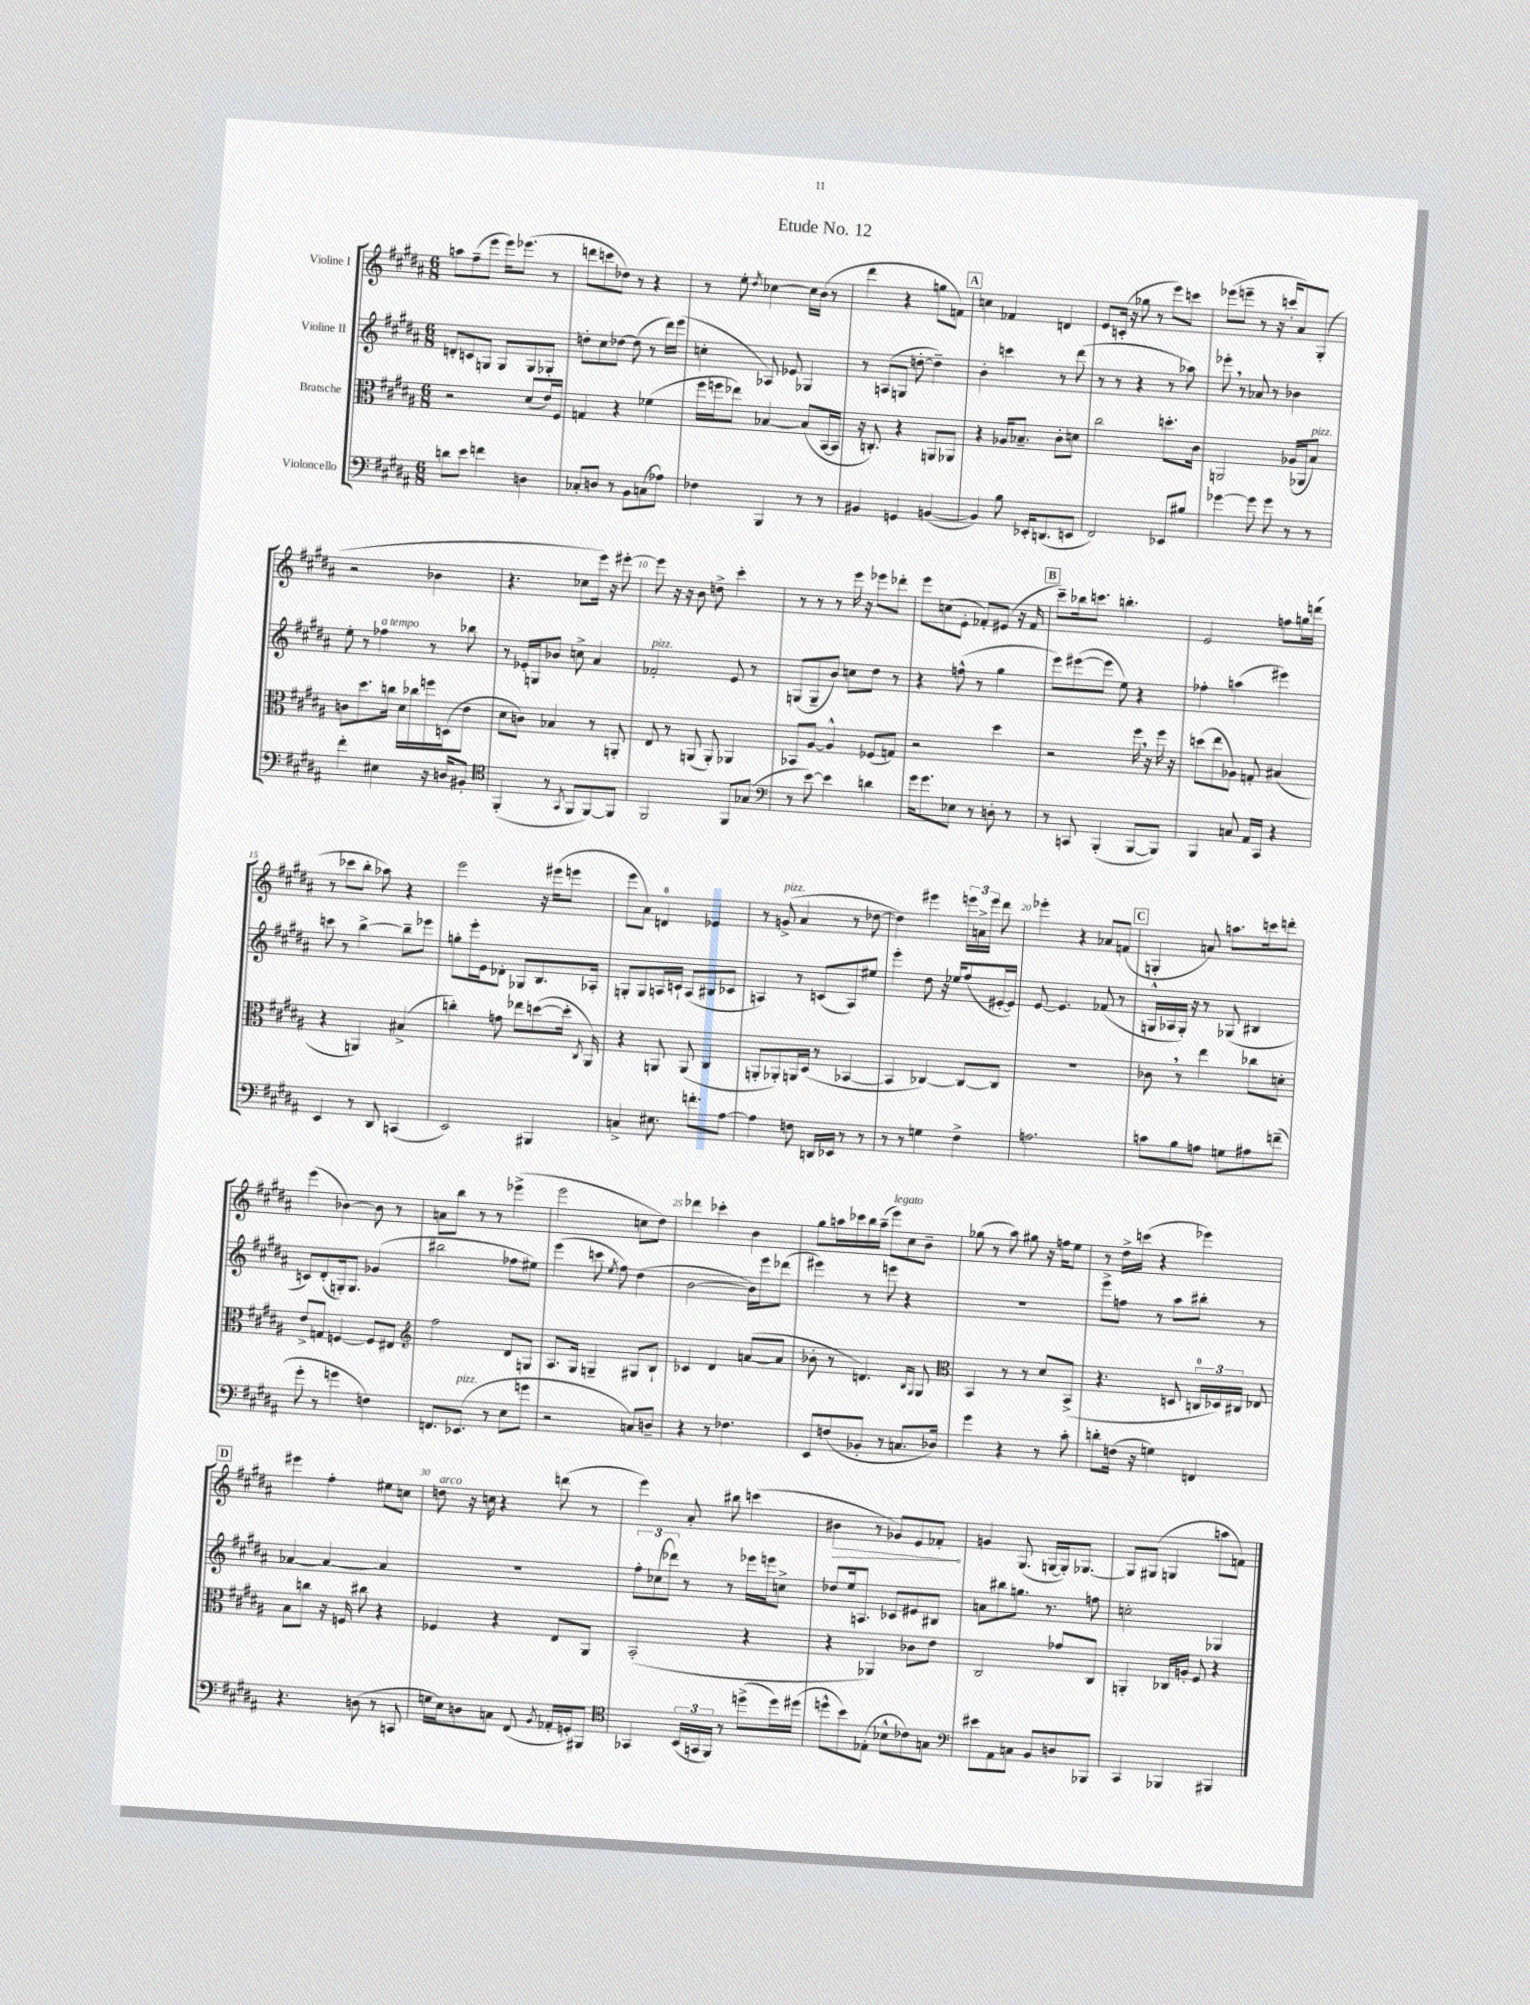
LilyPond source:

\header { title = "Etude No. 12" }
<<
\new StaffGroup <<
\new Staff = "s0" \with { instrumentName = "Violine I" } {
    \clef treble \key b \major \numericTimeSignature \time 6/8
    \autoBeamOff a''8[ fis''8--( e'''8] e'''16[) ees'''8.]( r8 |
    d'''8[ c'''8 des''8]) r8 r4 |
    r8 e''8-. \acciaccatura { dis''8 } ces''4~ ces''16[ b'16]( r8 |
    dis'''4 r4 g''8[ f'8]) |
    \mark \markup { \box "A" } c''4 fes'4 d'4 |
    e'8[ c'16]-.( r16 ges''8 r8 e'''8[) c'''8] |
    ees'''8[( e'''8]-- r8 r16 c'''16[-. ais'8) gis8]-.( |
    r2 bes'4 |
    r4. ces''8[ e'''16]) r16 eis'''8~-. |
    eis'''8 r16 r16 b'8 d''8-> cis'''4-. |
    r8 r8 r8 e'''16 r16 ees'''8[ des'''8]-. |
    e'''8[ c''8( e'8]-. fes'8[-.) eis'8]( r16 fes'16 |
    \mark \markup { \box "B" } cis'''8[--) bes''16 c'''8.] b''4.-. |
    e'2 f''8[ g''16 d'''16]( |
    r8 ces'''8[ b''8]-. aes''8) r4 |
    e'''2 r16 eis'''16[( e'''8] |
    e'''8[ ais'8]) d'4-0 ees'4 |
    r8 g'8->^\markup { \italic "pizz." }( ais'4 r8 des''8~ |
    des''4) eis'''4 \tuplet 3/2 { e'''16[ a'16-> e'''16] } dis'''8 |
    ees'''4-. r4 aes'8[ f'8]( |
    \mark \markup { \box "C" } g4-. a'8) a''8.[ c'''16 d'''8]-. |
    e'''4( bes'4~) bes'8 r8 |
    a'8[ b''8] r8 r8 ees'''4->( |
    e'''2 c''8[ dis''8]) |
    des'''4 ces'''4-. b'4 |
    gis''8[ a''16 ces'''16 b''16 a''16]--( e'''8[^\markup { \italic "legato" }) cis''8 b'8]-- |
    ges''8( r8 ais''8) gis''8 r16 f''16[ e''8] |
    r8 dis''16[-> c'''16]( r4 ees'''4) |
    \mark \markup { \box "D" } eis'''4 fis''4-. eis''8[ c''8] |
    d''8^\markup { \italic "arco" } r16 c''16 r4 d'''8( r8 |
    e'''4) ais'8-. bis''8 c'''4( |
    \once \override Hairpin.circled-tip = ##t bis'4\> r8 ges'8[) e'8 fes'8]-.\! |
    g'4 gis8.( g16[~ g16-.) ges8.]~ |
    ges8[ gis8]( g4 a''8[ f'8]) \bar "|." |
}
\new Staff = "s1" \with { instrumentName = "Violine II" } {
    \clef treble \key b \major \numericTimeSignature \time 6/8
    \autoBeamOff d'8[-. c'8 g8] g8[ g8 ges8]-. |
    d''8[-. cis''8 des''8]~ des''8( r8 dis'''16[) e'''16]( |
    c''4-. aes8) ees'8 ges4 |
    r8 a8[( g8] d''8~-. d''4--) |
    \mark \markup { \box "A" } b'4-. c'''4 r8 dis'''8( |
    r8 r8 r4 r8 aes''8) |
    ees'''8-. \breathe r8 aes'8 r8 bes'4 |
    e''8-. r8 fes''4^\markup { \italic "a tempo" } r8 bes''8 |
    r8 ees'16[-. g16 bes'8] c''8-> ais'4 |
    fes'2-.^\markup { \italic "pizz." } e'8 r8 |
    g8[( g8-- b'8]) c''8[ dis''8] r8 |
    r4 f''8-^( r8 gis''4 |
    \mark \markup { \box "B" } e'''8[) eis'''8~( eis'''8] e''8) r4 |
    fes''4-. a''4( eis'''4) |
    c'''8 r8 b''4~-> b''8[-- ees'''8] |
    g''8[-. e'''16-. e'16 des'8]-. ges8[ b8. aes16]-. |
    g8[-. g8 a16 c'16]-! a8[( bis8 ces'8] |
    a4) r8 c'8[( a8) eis''8] |
    e'''4-. dis''8 r16 ees''16[ fis''8( eis'16~-. eis'16]) |
    e'8~ e'4. fes'8( r8 |
    \mark \markup { \box "C" } g16[-^ aes16 g16]-.) r16 r8 ges8( bis4 |
    c'8[) dis'8-.( g16-.) g8.] ges'4( |
    bis''2 fes''8[ eis''8]) |
    e'''4( c'''8 \acciaccatura { e''8 } fis''8) dis''4( |
    b'2~ b'16[) e'''16 des'''8]( |
    eis'''4) r8 e'''8 r4 |
    r2. |
    e'''8[-> f''8] r8 ais''8[ bis''8]-. r8 |
    \mark \markup { \box "D" } aes'4~ aes'4~ aes'4 |
    R2. |
    \tuplet 3/2 { fis''8[-. ces''8( des'''8]) } r8 r8 ees'''16[ e'''16 c''8]-> |
    des''8[ e''16 a8.] ces'8[ eis'8 bis8] |
    a'8[ bis''8 g''8.] r8. f''8 |
    c''2-. ges4 \bar "|." |
}
\new Staff = "s2" \with { instrumentName = "Bratsche" } {
    \clef alto \key b \major \numericTimeSignature \time 6/8
    \autoBeamOff r2 dis'8[( e'16) fis16] |
    g4 r4 fes'4( |
    fis''16[ f''16 ees''8]) bes4~ bes8[( b,16~ b,16] |
    r16 c8.-.) r4 a,8[ aes,8] |
    \mark \markup { \box "A" } r4 aes16[ bes8.]-- cis'8[-. d'8] |
    cis''2 d''8.[-. cis'16] |
    a,2 aes16[( aes,16 b8]^\markup { \italic "pizz." }) |
    c'8[ dis''8. c''16] dis'16[ ces''16 f''16 d16( e'8] |
    dis'8[ c'8]) bes4 r8 a,8-. |
    e8 r8 a,8( a,8-.) aes,4 |
    bes,8[ ais8]~ ais4-^ fes8[( g8]) |
    r2 dis''4 |
    \mark \markup { \box "B" } r2 fis''16 \breathe r16 fis''16 r16 |
    d''8[( e''8 aes8]) g8-. bis4( |
    r4 a,4) bis4->( |
    c''4-.) g'8 ees''8[ d''8~( d''16]-. \acciaccatura { cis8 } ais,16) |
    r4 a,8 a,8( cis4 |
    a,8[-. aes,8-.) a,16 dis16]( r8 bes,4~ |
    bes,4 ces4~) ces8[~ ces8] |
    R2. |
    \mark \markup { \box "C" } ces'8 \breathe r8 e''4 ces''8[ d'8]-. |
    e'8[-> g8] f4~ f8[ eis8] |
    \clef treble fis''2 dis'8[ g8] |
    ais8.[ gis16] g4-- gis8[ b8]-! |
    ces'4 dis'4 a'8[~( a'8] |
    bes'8-. r8 d'4.) \grace { b16[ gis16] } gis8 |
    \clef alto b,4 r8 r8 dis'8[ b,8]->( |
    r4. d8 \tuplet 3/2 { c16[-0 des16) cis16] } ees8 |
    \mark \markup { \box "D" } b8[ c''8] r16 f16 cis''8 r4 |
    fes4 r4 e8[ ais,8] |
    b,2-.( r4 |
    r4 aes,4) ces'8[ e'8] |
    cis2 ges'8[ cis8] |
    a,4-. ces16[ a16]-. fis8 r4 \bar "|." |
}
\new Staff = "s3" \with { instrumentName = "Violoncello" } {
    \clef bass \key b \major \numericTimeSignature \time 6/8
    \autoBeamOff d'8[ e'8] f'4 d4 |
    ces8[-. d8] r8 b,8[ c8( aes8]) |
    fes4 b,,4 r8 r8 |
    bis,4 g,4 b,4~( |
    \mark \markup { \box "A" } b,4) b8 ees,16[-. d,8.( e,8] |
    fis,2) ees,8[ bis8] |
    ges'4~ ges'8 ges'8 r8 r8 |
    fis'4-. eis4 r16 d16[ bis,8]-. |
    \clef tenor fis,4-.( r8 \acciaccatura { gis,8 } fis,8[ fis,8~) fis,8] |
    fis,2 fis,8[ ges8]( |
    \clef bass r8 e'8~) e'4 d'4 |
    gis'16[ gis'8. ees8] r8 d8-. r8 |
    \mark \markup { \box "B" } r8 c,8 b,,4-.( b,,8[~ b,,8]) |
    b,,4 c8 ais,16[ cis,16] r4 |
    e,4 r8 dis,8 c,4( |
    e,2) bis,,4 |
    c4-> eis8. f'8.[-. ais8]~ |
    ais4 f8 d,16[ ees,16] r8 r8 |
    r8 r8 g4 fis4-> |
    a2. |
    \mark \markup { \box "C" } c'8[ b8 a8] g8[ ais8 f'8]--( |
    gis'8-. r8 g'4 f4) |
    f,8.[ ees,8.]^\markup { \italic "pizz." }( r8 e8[ g'8] |
    r2 c8[) d8]-- |
    r4 r8 fes4. |
    e,8[ f8( bes,8]-. r8 c8.[ des16]) |
    gis'4 r4 r8 cis'8-. |
    d'8[-. f16]( r16 g4) f,4 |
    \mark \markup { \box "D" } r4. d8( r8 c,8 |
    g16[ e16) d8 c8] fis,8( \acciaccatura { b,8 } aes,16[-. g,16-.) bis,,8] |
    \clef tenor ges,4 \tuplet 3/2 { b,16[( g,16 fis,16]) } r8 d''8[->( d''16) dis''16]( |
    d''8[-^ b'8) ees8]-.( bes8[-^ ces'8) g8] |
    \clef bass eis'8[ ais,8 c8] b,8[ d8 bes,,8] |
    cis,4 bes,,4 bis,,4 \bar "|." |
}
>>
>>
\layout { \context { \Score \override BarNumber.break-visibility = ##(#f #t #t) barNumberVisibility = #(every-nth-bar-number-visible 5) } }
